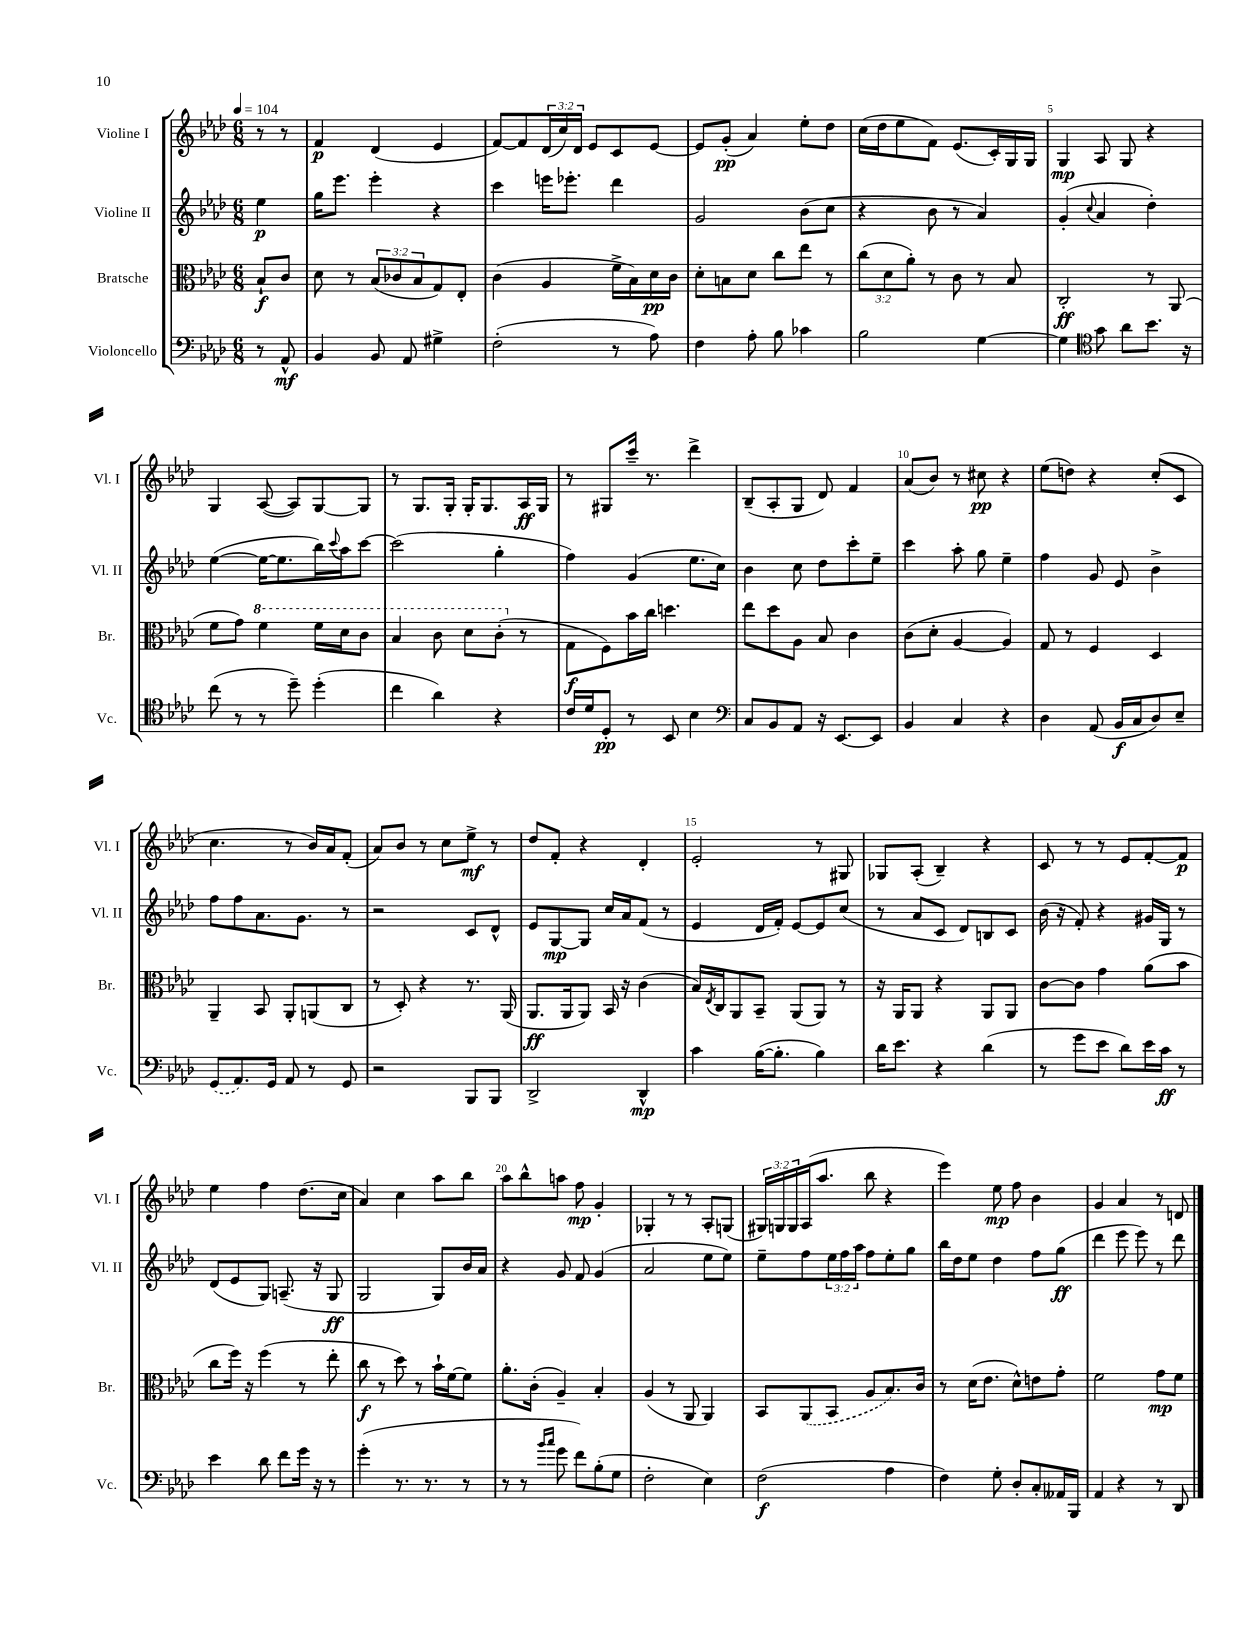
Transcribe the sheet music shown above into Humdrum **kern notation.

**kern	**dynam	**kern	**dynam	**kern	**dynam	**kern	**dynam
*part4	*part4	*part3	*part3	*part2	*part2	*part1	*part1
*staff4	*staff4	*staff3	*staff3	*staff2	*staff2	*staff1	*staff1
*I"Violoncello	*	*I"Bratsche	*	*I"Violine II	*	*I"Violine I	*
*I'Vc.	*	*I'Br.	*	*I'Vl. II	*	*I'Vl. I	*
*clefF4	*	*clefC3	*	*clefG2	*	*clefG2	*
*k[b-e-a-d-]	*	*k[b-e-a-d-]	*	*k[b-e-a-d-]	*	*k[b-e-a-d-]	*
*M6/8	*	*M6/8	*	*M6/8	*	*M6/8	*
*MM104	*	*MM104	*	*MM104	*	*MM104	*
=	=	=	=	=	=	=	=
8r	.	8B-`/L	f	4ee-\	p	8r	.
8AA-^^/	mf	8c/J	.	.	.	8r	.
=1	=1	=1	=1	=1	=1	=1	=1
4BB-/	.	8d-\	.	16gg\KL	.	4f/	p
.	.	.	.	8.eee-\J	.	.	.
.	.	8r	.	.	.	.	.
8BB-/	.	(12B-/L	.	4eee-'\	.	(4d-/	.
.	.	12c-X/	.	.	.	.	.
8AA-/	.	.	.	.	.	.	.
.	.	12B-/	.	.	.	.	.
4G#X^\	.	8G/)	.	4r	.	4e-/	.
.	.	8E-'/J	.	.	.	.	.
=2	=2	=2	=2	=2	=2	=2	=2
(2F'\	.	(4c\	.	4ccc\	.	[8f/L)	.
.	.	.	.	.	.	8f/]	.
.	.	4A-/	.	16eeen\KL	.	(24d-/L	.
.	.	.	.	.	.	24cc/)	.
.	.	.	.	8.eee-X'\J	.	.	.
.	.	.	.	.	.	24d-/JJ	.
.	.	.	.	.	.	8e-/L	.
8r	.	16f^\LL	.	4ddd-\	.	8c/	.
.	.	16B-\)	.	.	.	.	.
8A-\)	.	16d-\	pp	.	.	[8e-/J	.
.	.	16c\JJ	.	.	.	.	.
=3	=3	=3	=3	=3	=3	=3	=3
4F\	.	8d-'\L	.	2g/	.	8e-/L]	.
.	.	8Bn\	.	.	.	(8g'/J	pp
8A-'\	.	8d-\J	.	.	.	4a-/)	.
8B-\	.	8cc\L	.	.	.	.	.
4c-X\	.	8ee-\J	.	(8b-\L	.	8ee-'\L	.
.	.	8r	.	8cc\J	.	8dd-\J	.
=4	=4	=4	=4	=4	=4	=4	=4
2B-\	.	(12cc\L	.	4r	.	(16cc\LL	.
.	.	.	.	.	.	16dd-\J	.
.	.	12d-\	.	.	.	.	.
.	.	.	.	.	.	8ee-\	.
.	.	12a-'\J)	.	.	.	.	.
.	.	8r	.	8b-\	.	8f\J)	.
.	.	8c\	.	8r	.	(8.e-/L	.
[4G\	.	8r	.	4a-/)	.	.	.
.	.	.	.	.	.	16c'/L)	.
.	.	8B-/	.	.	.	16G/	.
.	.	.	.	.	.	16G/JJ	.
=5	=5	=5	=5	=5	=5	=5	=5
4G\]	.	2C'/	ff	(4g'/	.	4G/	mp
*clefC4	*	*	*	*	*	*	*
.	.	.	.	8qqcc/	.	.	.
8g\	.	.	.	4a-/	.	8A-/	.
8a-\L	.	.	.	.	.	8G/	.
8.b-\J	.	8r	.	4dd-'\)	.	4r	.
.	.	(8AA-/	.	.	.	.	.
16r	.	.	.	.	.	.	.
!!LO:LB:g=z
=6	=6	=6	=6	=6	=6	=6	=6
(8cc\	.	8f\L	.	([4ee-\	.	4G/	.
8r	.	8g\J)	.	.	.	.	.
*	*	*8va	*	*	*	*	*
8r	.	4ff\	.	16ee-\KL_	.	([8A-/	.
.	.	.	.	8.ee-\]	.	.	.
8dd-~\)	.	.	.	.	.	8A-/L])	.
(4dd-'\	.	16ff\LL	.	16bb-\L)	.	[8G/	.
.	.	.	.	8qqccc/	.	.	.
.	.	16dd-\J	.	16aa-\J	.	.	.
.	.	8cc\J	.	[8ccc\J	.	8G/J]	.
=7	=7	=7	=7	=7	=7	=7	=7
4cc\	.	4b-/	.	(2ccc\]	.	8r	.
.	.	.	.	.	.	8.G/L	.
4a-\)	.	8cc\	.	.	.	.	.
.	.	.	.	.	.	16G'/Jk	.
.	.	8dd-\L	.	.	.	16G'/KL	.
.	.	.	.	.	.	8.G/	.
4r	.	(8cc'\J	.	4gg'\	.	.	.
*	*	*X8va	*	*	*	*	*
.	.	8r	.	.	.	16A-/L	ff
.	.	.	.	.	.	16G/JJ	.
=8	=8	=8	=8	=8	=8	=8	=8
16c/LL	.	8G\L	f	4ff\)	.	8r	.
16d-/J	.	.	.	.	.	.	.
8D-'/J	pp	8F\)	.	.	.	8G#X/L	.
8r	.	16b-\L	.	(4g/	.	16ccc~/Jk	.
.	.	16cc\JJ	.	.	.	8.r	.
8BB-/	.	4.ddn\	.	.	.	.	.
4B-\	.	.	.	8.ee-\L	.	4ddd-^\	.
.	.	.	.	16cc\Jk)	.	.	.
=9	=9	=9	=9	=9	=9	=9	=9
*clefF4	*	*	*	*	*	*	*
8C/L	.	8ee-\L	.	4b-\	.	(8B-~/L	.
8BB-/	.	8dd-\	.	.	.	8A-'/	.
8AA-/J	.	8A-\J	.	8cc\	.	8G/J	.
16r	.	8B-/	.	8dd-\L	.	8d-/)	.
[8.EE-/L	.	.	.	.	.	.	.
.	.	4c\	.	8ccc'\	.	4f/	.
8EE-/J]	.	.	.	8ee-~\J	.	.	.
=10	=10	=10	=10	=10	=10	=10	=10
4BB-/	.	(8c\L	.	4ccc\	.	(8a-/L	.
.	.	8d-'\J	.	.	.	8b-/J)	.
4C/	.	[4A-/	.	8aa-'\	.	8r	.
.	.	.	.	8gg\	.	8cc#X\	pp
4r	.	4A-/])	.	4ee-~\	.	4r	.
=11	=11	=11	=11	=11	=11	=11	=11
4D-\	.	8G/	.	4ff\	.	(8ee-\L	.
.	.	8r	.	.	.	8ddn\J)	.
(8AA-/	.	4F/	.	8g/	.	4r	.
16BB-/LL	f	.	.	8e-/	.	.	.
16C/J	.	.	.	.	.	.	.
8D-/)	.	4D-/	.	4b-^\	.	(8cc'/L	.
8E-~/J	.	.	.	.	.	8c/J	.
!!LO:LB:g=z
=12	=12	=12	=12	=12	=12	=12	=12
(8GG/L	.	4AA-~/	.	8ff\L	.	4.cc\	.
8.AA-/)	.	.	.	8ff\	.	.	.
.	.	8BB-/	.	8.a-\	.	.	.
16GG/Jk	.	.	.	.	.	.	.
8AA-/	.	8AA-'/L	.	.	.	8r	.
.	.	.	.	8.g\J	.	.	.
8r	.	(8AAn/	.	.	.	16b-/LL)	.
.	.	.	.	.	.	16a-/J	.
8GG/	.	8C/J	.	8r	.	(8f'/J	.
=13	=13	=13	=13	=13	=13	=13	=13
2r	.	8r	.	2r	.	8a-/L)	.
.	.	8D-'/)	.	.	.	8b-/J	.
.	.	4r	.	.	.	8r	.
.	.	.	.	.	.	8cc\L	.
8BBB-/L	.	8.r	.	8c/L	.	8ee-^\J	mf
8BBB-/J	.	.	.	8d-^^/J	.	8r	.
.	.	(16AA-/	.	.	.	.	.
=14	=14	=14	=14	=14	=14	=14	=14
2DD-^/	.	8.AA-/L	ff	8e-/L	.	8dd-/L	.
.	.	.	.	[8G/	mp	8f'/J	.
.	.	16AA-/k	.	.	.	.	.
.	.	8AA-/J)	.	8G/J]	.	4r	.
.	.	16BB-/	.	16cc/LL	.	.	.
.	.	16r	.	16a-/J	.	.	.
4DD-^^/	mp	(4c\	.	(8f/J	.	4d-'/	.
.	.	.	.	8r	.	.	.
=15	=15	=15	=15	=15	=15	=15	=15
4c\	.	16B-/LL)	.	4e-/	.	2e-'/	.
.	.	8qE-/	.	.	.	.	.
.	.	16C/J	.	.	.	.	.
.	.	8AA-/	.	.	.	.	.
([16B-\KL	.	8BB-~/J	.	16d-/LL	.	.	.
8.B-'\J]	.	.	.	16f'/JJ)	.	.	.
.	.	(8AA-/L	.	[8e-/L	.	.	.
4B-\)	.	8AA-/J)	.	8e-/]	.	8r	.
.	.	8r	.	(8cc/J	.	8G#X/	.
=16	=16	=16	=16	=16	=16	=16	=16
16d-\KL	.	16r	.	8r	.	8G-X/L	.
8.e-\J	.	16AA-/KL	.	.	.	.	.
.	.	8AA-/J	.	8a-/L	.	(8A-'/J	.
4r	.	4r	.	8c/J	.	4B-~/)	.
.	.	.	.	8d-/L)	.	.	.
(4d-\	.	8AA-/L	.	8Bn/	.	4r	.
.	.	8AA-/J	.	8c/J	.	.	.
=17	=17	=17	=17	=17	=17	=17	=17
8r	.	[8c\L	.	(16b-\	.	8c/	.
.	.	.	.	16r	.	.	.
8g\L	.	8c\J]	.	8f'/)	.	8r	.
8e-\J	.	4g\	.	4r	.	8r	.
8d-\L)	.	.	.	.	.	8e-/L	.
16e-\L	.	(8a-\L	.	16g#X/LL	.	[8f'/	.
16c\JJ	ff	.	.	16G/JJ	.	.	.
8r	.	8b-\J	.	8r	.	8f/J]	p
!!LO:LB:g=z
=18	=18	=18	=18	=18	=18	=18	=18
4e-\	.	8cc\L	.	(8d-/L	.	4ee-\	.
.	.	16ff\Jk)	.	8e-/	.	.	.
.	.	16r	.	.	.	.	.
8d-\	.	(4ff\	.	8G/J)	.	4ff\	.
8f\L	.	.	.	(8.An~/	.	.	.
16g\Jk	.	8r	.	.	.	(8.dd-\L	.
16r	.	.	.	16r	.	.	.
8r	.	8ee-'\	.	8G/	ff	.	.
.	.	.	.	.	.	16cc\Jk	.
=19	=19	=19	=19	=19	=19	=19	=19
(4g'\	.	8cc\	f	2G/	.	4a-/)	.
.	.	8r	.	.	.	.	.
8.r	.	8dd-\)	.	.	.	4cc\	.
.	.	8r	.	.	.	.	.
8.r	.	.	.	.	.	.	.
.	.	16b-`\LL	.	8G/L)	.	8aa-\L	.
.	.	[16f\J	.	.	.	.	.
8r	.	8f\J]	.	16b-/L	.	8bb-\J	.
.	.	.	.	16a-/JJ	.	.	.
=20	=20	=20	=20	=20	=20	=20	=20
8r	.	8.a-'\L	.	4r	.	8aa-\L	.
8r	.	.	.	.	.	8bb-^^\	.
.	.	(16c'\Jk	.	.	.	.	.
16qqb-/LL	.	.	.	.	.	.	.
16qqcc/JJ	.	.	.	.	.	.	.
8g\	.	4A-~/)	.	8g/	.	8aan\J	.
8f\L)	.	.	.	8f/	.	8ff\	mp
(8B-'\	.	4B-'/	.	(4g/	.	4g'/	.
8G\J	.	.	.	.	.	.	.
=21	=21	=21	=21	=21	=21	=21	=21
2F'\	.	(4A-/	.	2a-/	.	4G-X'/	.
.	.	8r	.	.	.	8r	.
.	.	8AA-/	.	.	.	8r	.
4E-\)	.	4AA-/)	.	8ee-\L	.	8A-'/L	.
.	.	.	.	8ee-\J)	.	(8Gn/J	.
=22	=22	=22	=22	=22	=22	=22	=22
(2F\	f	8BB-/L	.	8ee-~\L	.	24G#X/LL)	.
.	.	.	.	.	.	24Gn/	.
.	.	.	.	.	.	24G/	.
.	.	(8AA-/	.	8ff\	.	(16A-/J	.
.	.	.	.	.	.	8.aa-/J	.
.	.	8BB-/J	.	24ee-\L	.	.	.
.	.	.	.	24ff\	.	.	.
.	.	.	.	24aa-\JJ	.	.	.
.	.	8A-/L	.	8ff\L	.	8bb-\	.
4A-\	.	8.B-/)	.	8ee-'\	.	4r	.
.	.	.	.	8gg\J	.	.	.
.	.	16c/Jk	.	.	.	.	.
=23	=23	=23	=23	=23	=23	=23	=23
4F\)	.	8r	.	16bb-\LL	.	4eee-\)	.
.	.	.	.	16dd-\J	.	.	.
.	.	(16d-\KL	.	8ee-\J	.	.	.
.	.	8.e-\J	.	.	.	.	.
8G'\	.	.	.	4dd-\	.	8ee-\	mp
8D-'/L	.	8d-^^\L)	.	.	.	8ff\	.
8C'/	.	8en\	.	8ff\L	.	4b-\	.
16AA--X/L	.	8g'\J	.	(8gg\J	ff	.	.
16BBB-/JJ	.	.	.	.	.	.	.
=24	=24	=24	=24	=24	=24	=24	=24
4AA-/	.	2f\	.	4ddd-\	.	4g/	.
4r	.	.	.	8eee-\	.	4a-/	.
.	.	.	.	8eee-\)	.	.	.
8r	.	8g\L	mp	8r	.	8r	.
8DD-/	.	8f\J	.	8ddd-\	.	8dn/	.
==	==	==	==	==	==	==	==
*-	*-	*-	*-	*-	*-	*-	*-
